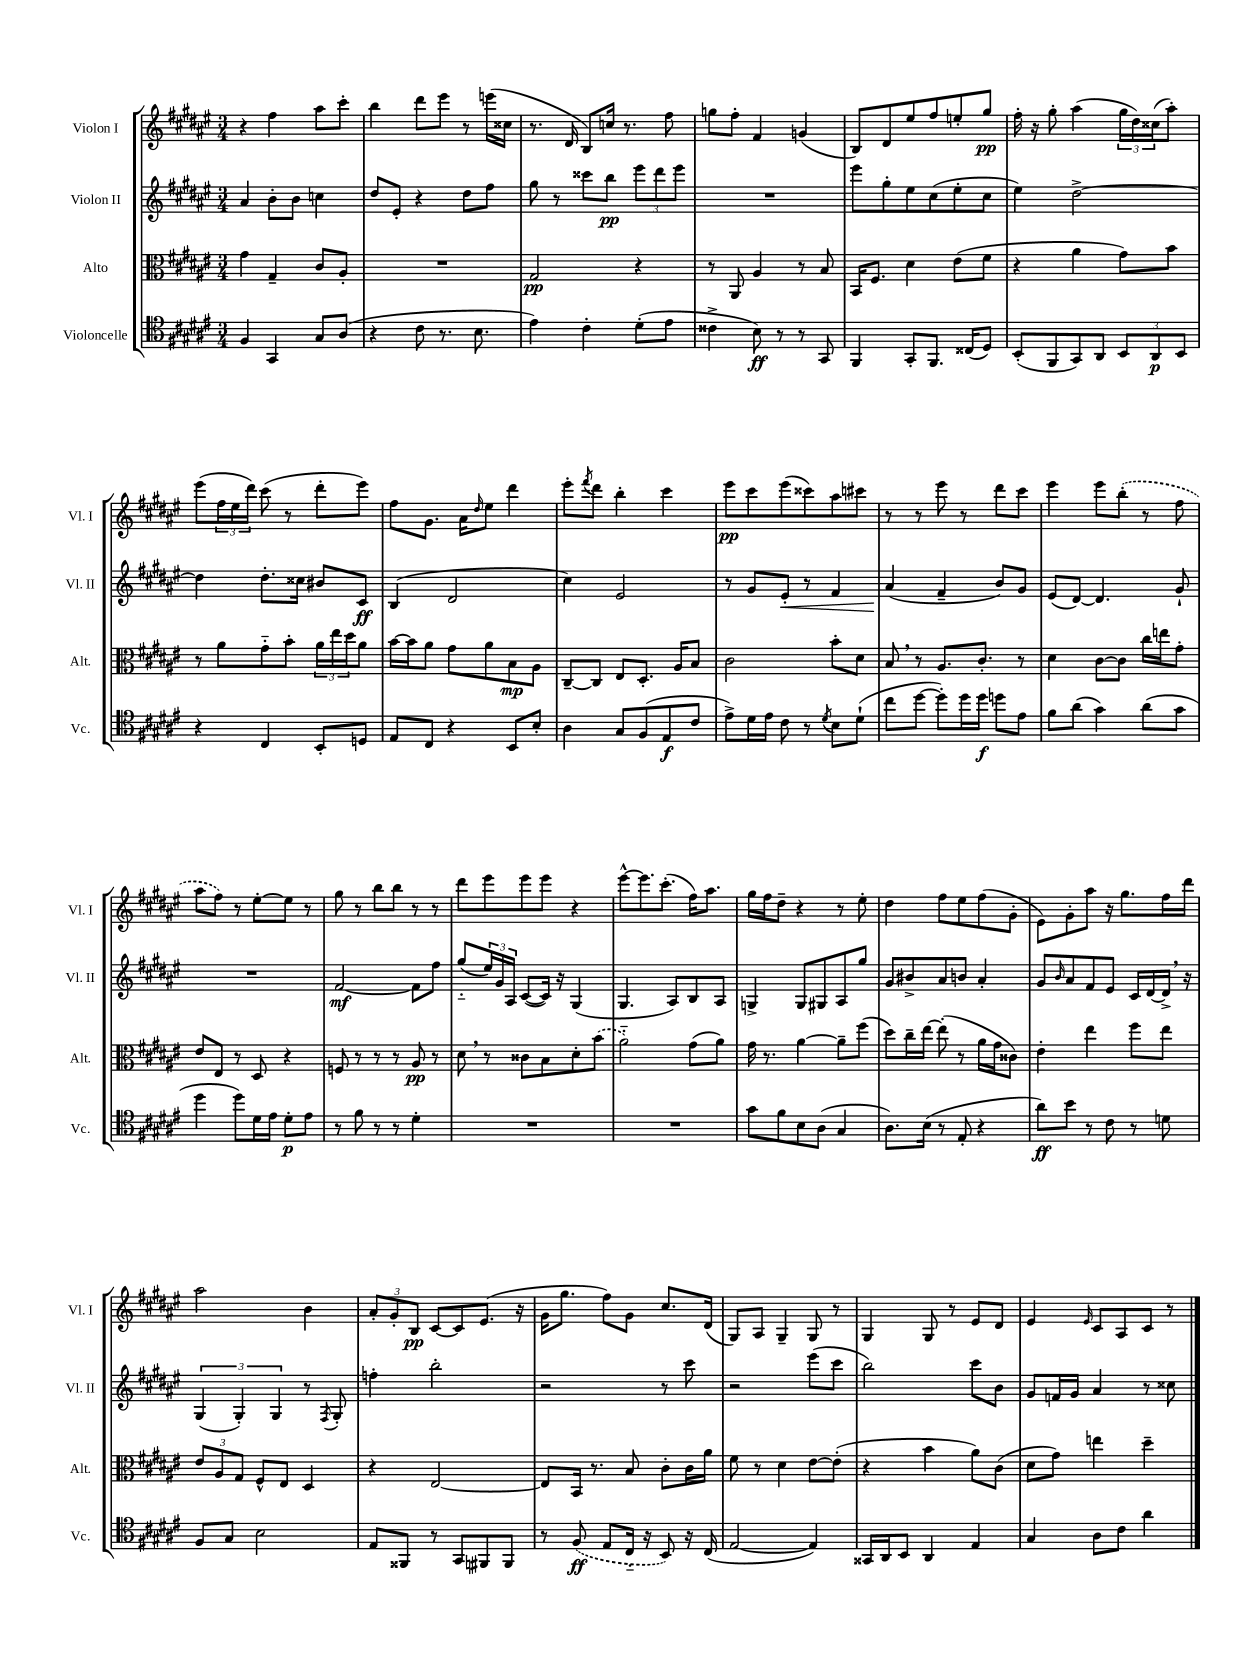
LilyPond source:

<<
\new StaffGroup <<
\new Staff = "s0" \with { instrumentName = "Violon I" shortInstrumentName = "Vl. I" } {
    \clef treble \key fis \major \numericTimeSignature \time 3/4
    r4 fis''4 ais''8 cis'''8-. |
    b''4 dis'''8 eis'''8 r8 e'''16( cisis''16 |
    r8. dis'16 b8) c''16 r8. fis''8 |
    g''8 fis''8-. fis'4 g'4( |
    b8) dis'8 eis''8 fis''8 e''8-. gis''8\pp |
    fis''16-. r16 gis''8-. ais''4( \tuplet 3/2 { gis''16 dis''16) cisis''16( } ais''8-.) |
    eis'''8( \tuplet 3/2 { fis''16 eis''16 dis'''16) } cis'''8( r8 dis'''8-. eis'''8) |
    fis''8 gis'8. ais'16 \grace { dis''16 } eis''8 dis'''4 |
    eis'''8-. \acciaccatura { fis'''8 } dis'''8 b''4-. cis'''4 |
    eis'''8\pp cis'''8 eis'''8( cisis'''8) ais''8 cis'''8 |
    r8 r8 eis'''8 r8 dis'''8 cis'''8 |
    eis'''4 eis'''8 \once \slurDashed b''8-.( r8 fis''8 |
    ais''8 fis''8) r8 eis''8~-. eis''8 r8 |
    gis''8 r8 b''8 b''8 r8 r8 |
    dis'''8 eis'''8 eis'''8 eis'''8 r4 |
    eis'''8~-^ eis'''8. cis'''8.-.( fis''16) ais''8. |
    gis''16 fis''16 dis''8-- r4 r8 eis''8-. |
    dis''4 fis''8 eis''8 fis''8( gis'8-. |
    eis'8) gis'8-. ais''8 r16 gis''8. fis''16 dis'''16 |
    ais''2 b'4 |
    \tuplet 3/2 { ais'8-. gis'8-. b8\pp } cis'8~ cis'8 eis'8.( r16 |
    gis'16 gis''8. fis''8) gis'8 cis''8. dis'16( |
    gis8) ais8 gis4-- gis8 r8 |
    gis4 gis8 r8 eis'8 dis'8 |
    eis'4 \grace { eis'16 } cis'8 ais8 cis'8 r8 \bar "|." |
}
\new Staff = "s1" \with { instrumentName = "Violon II" shortInstrumentName = "Vl. II" } {
    \clef treble \key fis \major \numericTimeSignature \time 3/4
    ais'4 b'8-. b'8 c''4 |
    dis''8 eis'8-. r4 dis''8 fis''8 |
    gis''8 r8 cisis'''8 b''8\pp \tuplet 3/2 { eis'''8 dis'''8 eis'''8 } |
    R2. |
    eis'''8 gis''8-. eis''8 cis''8( eis''8-. cis''8 |
    eis''4) dis''2~-> |
    dis''4 dis''8.-. cisis''16 bis'8 cis'8\ff |
    b4( dis'2 |
    cis''4) eis'2 |
    r8 gis'8 eis'8-.\< r8 fis'4 |
    ais'4\!( fis'4-- b'8) gis'8 |
    eis'8( dis'8~) dis'4. gis'8-! |
    R2. |
    fis'2~\mf fis'8 fis''8 |
    gis''8-_( \tuplet 3/2 { eis''16) gis'16 ais16 } cis'8~( cis'16) r16 gis4( |
    gis4. ais8) b8 ais8 |
    g4-> g8 gis8 ais8 gis''8 |
    gis'8 bis'8-> ais'8 b'8 ais'4-. |
    gis'8 \grace { b'16 } ais'8 fis'8 eis'8 cis'16 dis'16~ dis'16-> \breathe r16 |
    \tuplet 3/2 { gis4( gis4-.) gis4 } r8 \acciaccatura { fis8 } gis8-. |
    f''4-. b''2-. |
    r2 r8 cis'''8 |
    r2 eis'''8( cis'''8 |
    b''2) cis'''8 b'8 |
    gis'8 f'16 gis'16 ais'4 r8 cisis''8 \bar "|." |
}
\new Staff = "s2" \with { instrumentName = "Alto" shortInstrumentName = "Alt." } {
    \clef alto \key fis \major \numericTimeSignature \time 3/4
    gis'4 gis4-- cis'8 ais8-. |
    R2. |
    gis2\pp r4 |
    r8 ais,8 ais4 r8 b8 |
    b,16 fis8. dis'4 eis'8( fis'8 |
    r4 ais'4 gis'8) b'8 |
    r8 ais'8 gis'8-_ b'8-. \tuplet 3/2 { ais'16 eis''16 dis''16 } ais'8 |
    b'16~ b'16 ais'8 gis'8 ais'8 b8\mp ais8 |
    cis8~-- cis8 eis8 dis8.-. ais16 b8 |
    cis'2 b'8-. dis'8 |
    b8 \breathe r8 ais8. cis'8.-. r8 |
    dis'4 cis'8~ cis'8 cis''16 e''16 gis'8-. |
    eis'8 eis8 r8 dis8 r4 |
    f8 r8 r8 r8 ais8\pp r8 |
    dis'8 \breathe r8 cisis'8 b8 dis'8-. \once \slurDashed b'8( |
    ais'2-_) gis'8( ais'8) |
    gis'16 r8. ais'4~ ais'8-- fis''8( |
    dis''8) cis''16-- eis''16~ eis''8-.( r8 ais'16 gis'16 cisis'8) |
    eis'4-. eis''4 fis''8 eis''8 |
    \tuplet 3/2 { eis'8 ais8 gis8 } fis8-^ eis8 dis4 |
    r4 eis2~ |
    eis8 b,16 r8. b8 cis'8-. cis'16 ais'16 |
    fis'8 r8 dis'4 eis'8~ eis'8-.( |
    r4 b'4 ais'8) cis'8( |
    dis'8 gis'8) e''4 dis''4-- \bar "|." |
}
\new Staff = "s3" \with { instrumentName = "Violoncelle" shortInstrumentName = "Vc." } {
    \clef tenor \key fis \major \numericTimeSignature \time 3/4
    fis4 gis,4 gis8 ais8( |
    r4 cis'8 r8. b8. |
    eis'4) cis'4-. dis'8-.( eis'8 |
    cisis'4-> b8\ff) r8 r8 gis,8 |
    fis,4 gis,8-. fis,8. cisis16( dis8) |
    b,8-.( fis,8 gis,8) ais,8 \tuplet 3/2 { b,8 ais,8\p b,8 } |
    r4 cis4 b,8-. d8 |
    eis8 cis8 r4 b,8 b8-. |
    ais4 gis8 fis8( eis8\f cis'8 |
    eis'8->) dis'16 eis'16 cis'8 r8 \acciaccatura { dis'8 } b8 dis'8-!( |
    cis''8 dis''8~ dis''8-.) dis''16 dis''16\f d''8 eis'8 |
    fis'8 ais'8( gis'4) ais'8( gis'8 |
    dis''4 dis''8) dis'16 eis'16 dis'8-.\p eis'8 |
    r8 fis'8 r8 r8 dis'4-. |
    R2. |
    R2. |
    gis'8 fis'8 b8 ais8( gis4 |
    ais8.) b16( r8 eis8-. r4 |
    ais'8\ff) b'8 r8 cis'8 r8 d'8 |
    fis8 gis8 b2 |
    eis8 fisis,8 r8 gis,8 fis,8 fis,8 |
    r8 \once \slurDashed fis8\ff( eis8 cis16-_ r16 b,8) r16 cis16( |
    eis2~ eis4) |
    gisis,16 ais,16 b,8 ais,4 eis4 |
    gis4 ais8 cis'8 ais'4 \bar "|." |
}
>>
>>
\layout { \context { \Score \remove "Bar_number_engraver" } }
